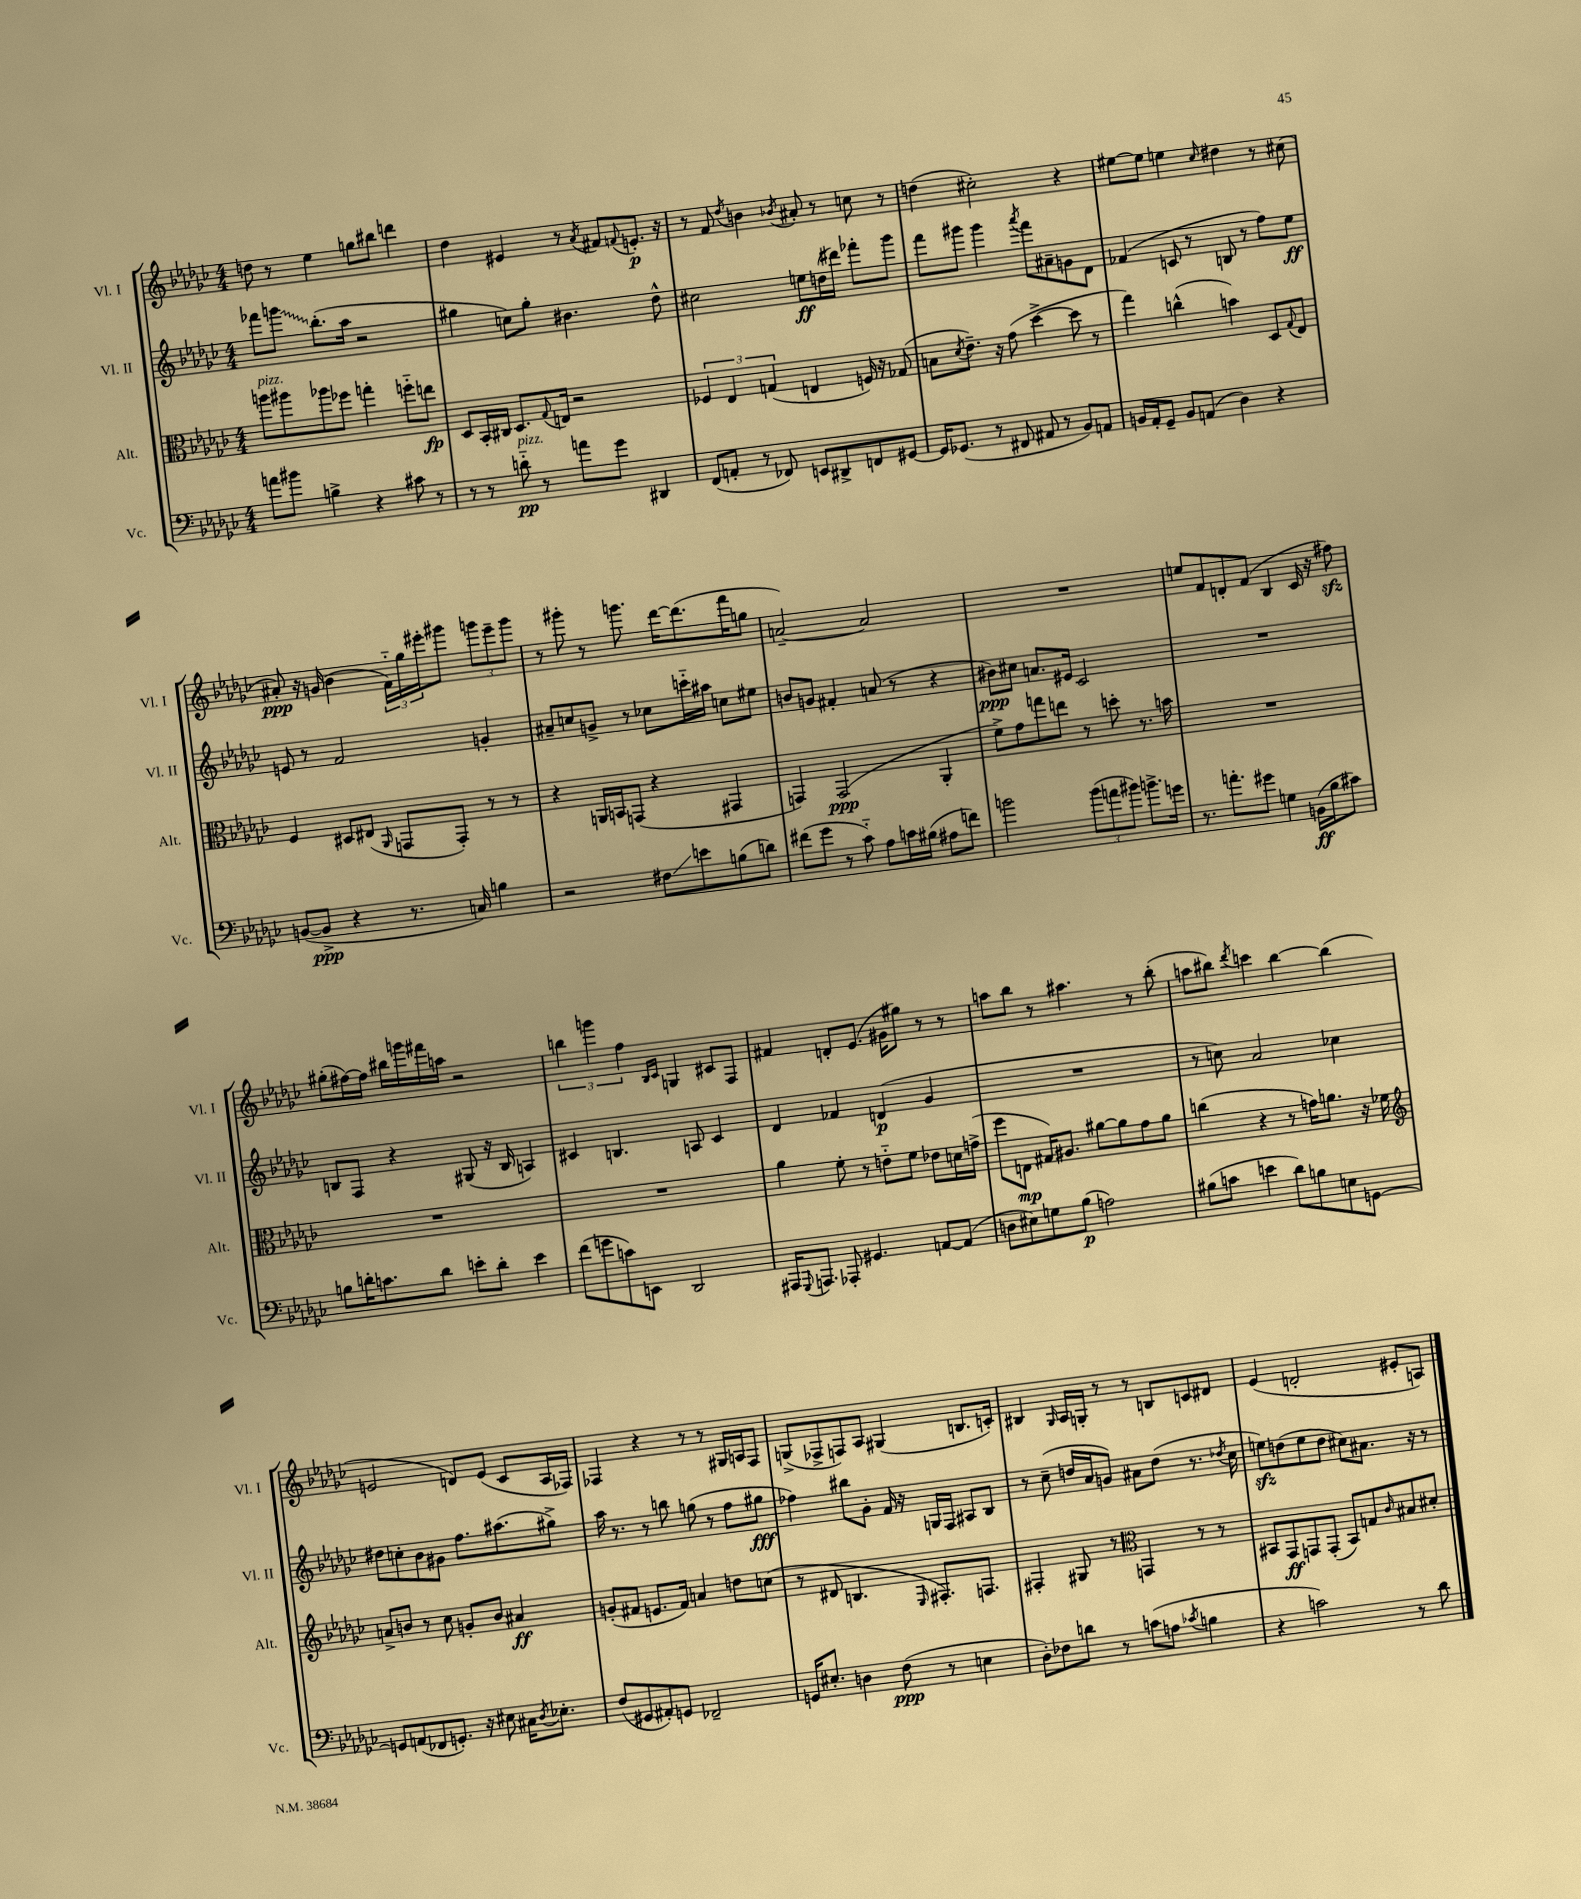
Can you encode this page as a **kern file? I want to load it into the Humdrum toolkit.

**kern	**kern	**kern	**kern
*staff4	*staff3	*staff2	*staff1
*clefF4	*clefC3	*clefG2	*clefG2
*k[b-e-a-d-g-c-]	*k[b-e-a-d-g-c-]	*k[b-e-a-d-g-c-]	*k[b-e-a-d-g-c-]
*M4/4	*M4/4	*M4/4	*M4/4
8a	8aa	8fff-	8dd
8b#	8aa#	8ggg	8r
4B^	8aa-	(8.bb-'	4ee-
.	8ff-	.	.
.	.	16aa-	.
4r	4gg'	2r	8gg
.	.	.	8bb#
8c#	8ff'~	.	4ddd
8r	8ee	.	.
=	=	=	=
8r	8D-	4gg#	4dd-
8r	16BB-'	.	.
.	16C#	.	.
8d'~	8.D-	8cc)	4e#
8r	.	8gg#'	.
.	8qqG-	.	.
.	16E	.	.
8a	2r	4.b#	8r
.	.	.	8qa-
8g-	.	.	8f#
.	.	.	8qqf
4DD#	.	.	8.e'
.	.	8dd-^^	.
.	.	.	16r
=	=	=	=
(8FF	6F-	2cc#	8r
8AA'	.	.	8f
.	6E-	.	.
.	.	.	8qdd-
8r	.	.	4b
.	(6G	.	.
8FF-)	.	.	.
.	.	.	8qb-
8EE	4E	8ee	8a#'
8DD#^	.	(16dd	8r
.	.	16ddd#)	.
8FF	16F)	8fff-'	8cc
.	16r	.	.
[8GG#	(8G-	8ggg-	8r
=	=	=	=
16GG#]	8B	8fff	(4dd
(8.GG-	.	.	.
.	8qd-	.	.
.	8.e-~)	8ggg#	.
8r	.	4ggg#	2cc#')
.	16r	.	.
8FF#	(8g-	.	.
.	.	8qaaa-	.
8AA#	[4dd-^	8fff	.
8r	.	8a#~	.
8BB-)	8dd-]	8g	4r
8AA	8r	8d-	.
=	=	=	=
16BB	4gg-)	(4f-	[8ee#
16AA-'	.	.	.
8GG-~	.	.	8ee#]
8BB	(4cc^^	8c	4ee
(8AA	.	8r	.
.	.	.	16qqcc-
4D-)	4b)	8B	4dd#
.	.	8r	.
4r	8D-	8ff)	8r
.	8qqG-	.	.
.	8E-	8ee-	(8cc#
=	=	=	=
([8BB	4F	8e	8a#')
8BB^]	.	8r	16r
.	.	.	(16g
4r	8D#	2f	4b-
.	(8E#	.	.
.	16qqAA-	.	.
8.r	8GG	.	24f'~)
.	.	.	24gg-
.	.	.	24eee#'
.	8GG')	.	8ggg#
16C)	.	.	.
4B	8r	4g'	12ggg
.	.	.	12eee#~
.	8r	.	.
.	.	.	12ggg
=	=	=	=
2r	4r	8a#~	8r
.	.	8cc	8ggg#'
.	16AA	8g^	8r
.	16BB	.	.
.	(8GG	8r	8.ggg
8F#	4r	8cc-	.
.	.	.	[16ddd-
8e	.	16ccc'~	(8.ddd-]
.	.	16aa#	.
(8B	4GG#	8cc	.
.	.	.	16fff
8d)	.	8ee#	8gg
=	=	=	=
(8f#	4GG)	8b	[2a~)
8g-	.	8g	.
8r	(2GG	4f#'	.
8c-'~)	.	.	.
8A-	.	(8a	2a]
16c	.	8r	.
(16B#	.	.	.
8A#	4AA-'	4r	.
8f)	.	.	.
=	=	=	=
2b	8f^)	8b#)	1r
.	8g-	8cc#	.
.	8gg	8.a	.
.	8ee	.	.
.	.	16e#	.
(12b	8r	2c-	.
12a	.	.	.
.	8dd'	.	.
12b#)	.	.	.
8.b^	8.r	.	.
16g	16b	.	.
=	=	=	=
8.r	1r	1r	8ee
.	.	.	8f
8.a'	.	.	.
.	.	.	8d'
8g#	.	.	(8f
4G	.	.	4B-
(16BB	.	.	16c-
16B-	.	.	16r
8c#)	.	.	8ff#)
=	=	=	=
8B	1r	8B	(8gg#'
16d'	.	8F	[16ff#)
8.c	.	.	16ff#]
.	.	4r	16bb#
.	.	.	16ggg
8d	.	.	16fff#
.	.	.	16aa
8e'	.	(8G#	2r
8d'	.	16r	.
.	.	16B	.
4e	.	4A)	.
=	=	=	=
(8f	1r	4c#	6bb
8g	.	.	.
.	.	.	6ggg
8c)	.	4.B	.
.	.	.	6ff
8EE	.	.	.
.	.	.	16qqB-
.	.	.	16qqc-
2DD-	.	.	4G
.	.	8A	.
.	.	4c#	8c#
.	.	.	8F
=	=	=	=
16AAA#	4a-	4d-	4f#
8qqGGG-	.	.	.
8.AAA	.	.	.
8AAA-'	8f'	4f-	8d'
4.GG#	8r	.	(8.e-
.	8e'~	(4d	.
.	.	.	16g#
.	8f	.	8gg#)
[8AA	8e-	4g-	8r
(8AA]	16d	.	8r
.	(16g^	.	.
=	=	=	=
8D	8ff	1r	8aa
8E#)	8E	.	8bb-
8G	16G#)	.	8r
.	8.A#	.	.
(8B-	.	.	4.aa#
2A)	[8a#	.	.
.	8a#]	.	.
.	8g-	.	8r
.	8a#	.	(8bb-'
=	=	=	=
(8B#	(4cc	8r	8aa
8c	.	8cc)	8bb#)
.	.	.	8qddd-
4e	4r	2a-	4ccc
8d-)	8r	.	[4bb#
8B	16g)	.	.
.	8.a	.	.
8E	.	4cc-	(4bb#]
[8GG	16r	.	.
.	16f-	.	.
=	=	=	=
*	*clefG2	*	*
8GG]	8a^	8dd#	2e
(8AA	8b	8cc'	.
8FF-	8r	8b-	.
8.GG')	8cc-	8g#	.
.	8g'	8.ff	8d)
16r	.	.	.
8E#	8b	.	(8e
.	.	(8.aa#	.
16C#	4a#	.	8c-
8qD-	.	.	.
8.E-'	.	.	.
.	.	8gg#^)	16A-
.	.	.	16F-)
=	=	=	=
(8F	(8g'	16aa-	4F-
.	.	8.r	.
8GG#	8f#	.	.
8AA#')	8.e	8r	4r
8GG	.	8bb	.
.	16f#)	.	.
2FF-~	4a	(8gg	8r
.	.	8r	8r
.	8dd	8ff	16G#
.	.	.	16A
.	(8cc	8gg#	8F-
=	=	=	=
16GG	8r	4ff-)	(8G^
8.E#'	.	.	.
.	8d#	.	8F-^
4D	4.B	8bb#	8F)
.	.	8g-'	8A-
(8F	.	16f	(4G#
.	.	16r	.
.	16qqE-	.	.
8r	8.F#')	16G	.
.	.	16F	.
4E	.	8A#	8.B
.	8.F	.	.
.	.	8B-	.
.	.	.	16c')
=	=	=	=
8D-')	4F#'	8r	4B#
8F-	.	(8cc-~	.
.	.	.	16qqG-
8d	8G#	16dd	16A-
.	.	16a-	16G'
8r	8r	8g)	8r
*	*clefC3	*	*
(8c	4GG	8a#	8r
8A	.	(8dd	8B
8qc-	.	.	.
4B	8r	8.r	8c
.	8r	.	8d#
.	.	8qdd-	.
.	.	16cc-	.
=	=	=	=
4r	8BB#	8ee)	(4e-
.	8GG-	(8dd	.
2c)	8GG	8ee	2d'
.	(8GG'	8dd	.
.	8BB#)	8cc#)	.
.	8G	8.a#	.
.	16qqc-	.	.
8r	8B#	.	8e#'
.	.	16r	.
8d-	8d#'	8r	8A)
==	==	==	==
*-	*-	*-	*-
